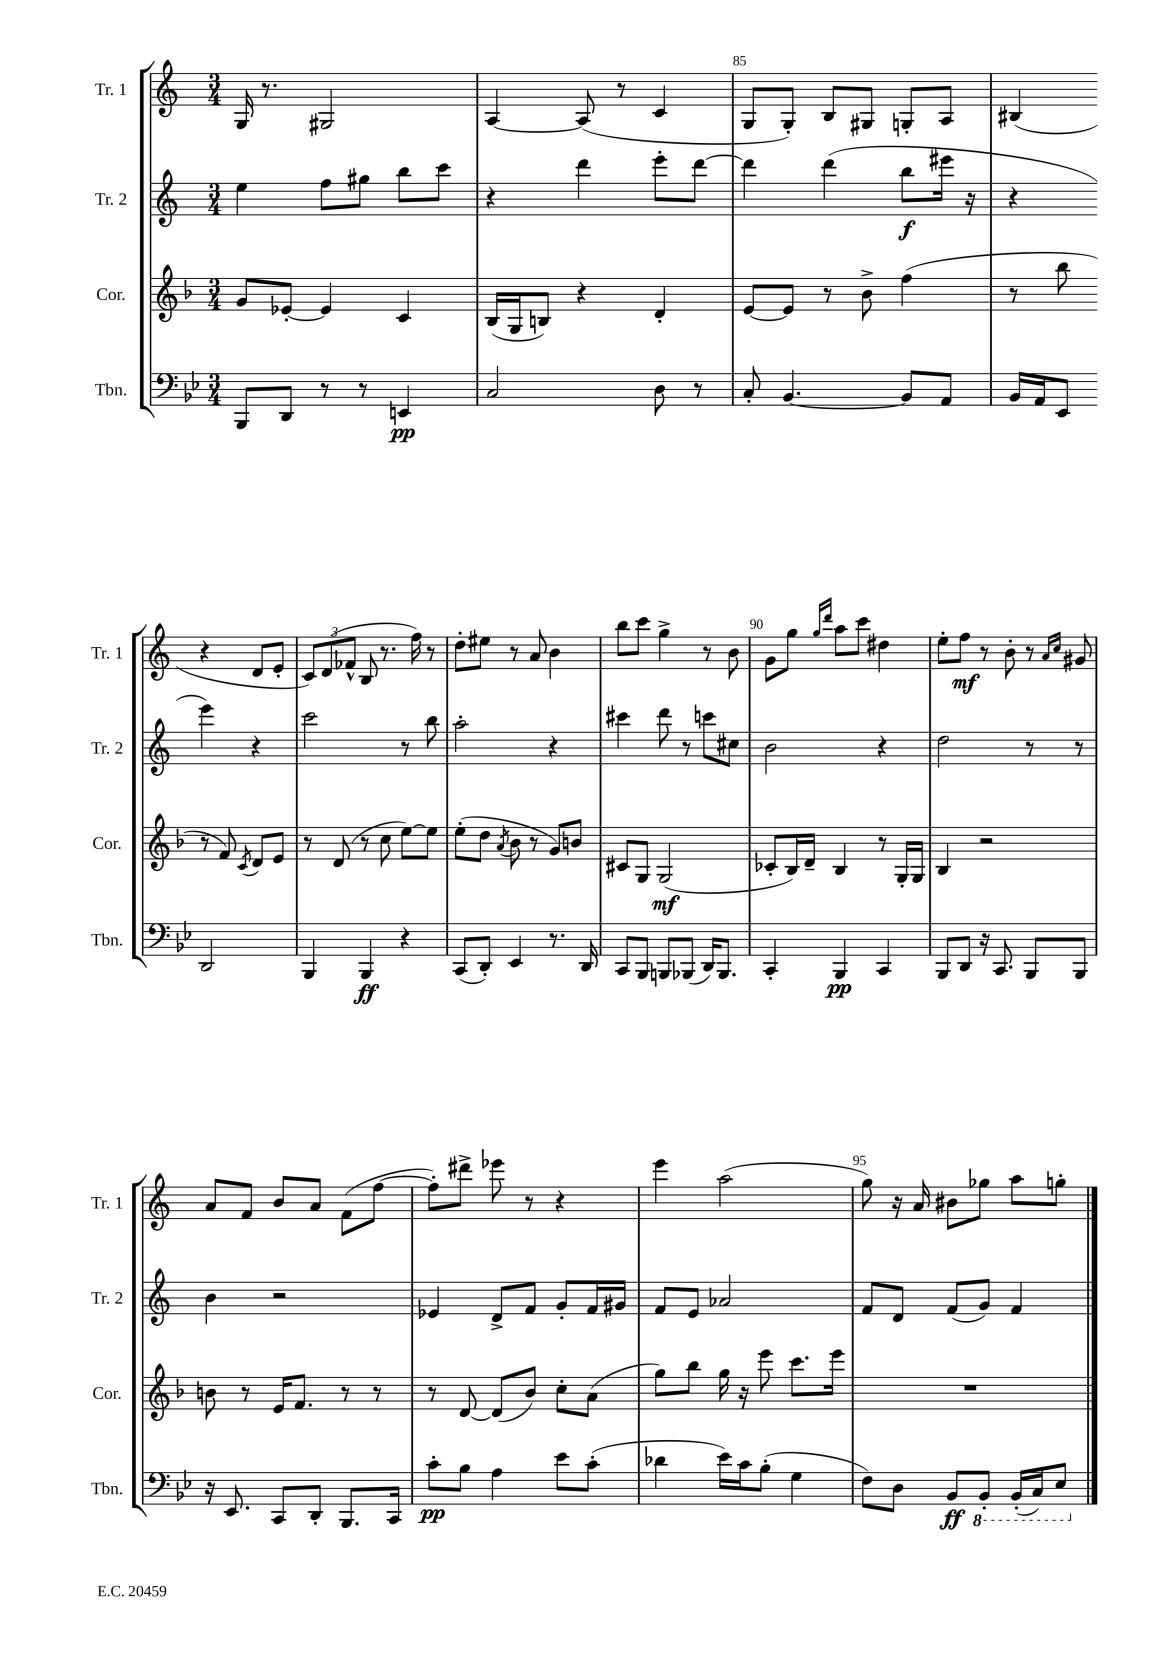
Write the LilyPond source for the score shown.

<<
\new StaffGroup <<
\new Staff = "s0" \with { instrumentName = "Tr. 1" shortInstrumentName = "Tr. 1" } {
    \clef treble \key c \major \numericTimeSignature \time 3/4
    \autoBeamOff g16 r8. gis2 |
    a4~ a8( r8 c'4 |
    g8[ g8]-.) b8[ gis8] g8[-. a8] |
    bis4( r4 d'8[ e'8]-. |
    \tuplet 3/2 { c'8[) d'8( fes'8]-^ } b8 r8. f''16) r8 |
    d''8[-. eis''8] r8 a'8 b'4 |
    b''8[ c'''8] g''4-> r8 b'8 |
    g'8[ g''8] \grace { g''16[ d'''16] } a''8[ c'''8] dis''4 |
    e''8[-. f''8]\mf r8 b'8-. r8 \grace { a'16[ c''16] } gis'8 |
    a'8[ f'8] b'8[ a'8] f'8[( f''8]~ |
    f''8[-.) dis'''8]-> ees'''8 r8 r4 |
    e'''4 a''2( |
    g''8) r16 a'16 bis'8[ ges''8] a''8[ g''8]-. \bar "|." |
}
\new Staff = "s1" \with { instrumentName = "Tr. 2" shortInstrumentName = "Tr. 2" } {
    \clef treble \key c \major \numericTimeSignature \time 3/4
    \autoBeamOff e''4 f''8[ gis''8] b''8[ c'''8] |
    r4 d'''4 e'''8[-. d'''8]~ |
    d'''4 d'''4( b''8[\f eis'''16] r16 |
    r4 e'''4) r4 |
    c'''2 r8 b''8 |
    a''2-. r4 |
    cis'''4 d'''8 r8 c'''8[ cis''8] |
    b'2 r4 |
    d''2 r8 r8 |
    b'4 r2 |
    ees'4 d'8[-> f'8] g'8[-. f'16 gis'16] |
    f'8[ e'8] aes'2 |
    f'8[ d'8] f'8[( g'8]) f'4 \bar "|." |
}
\new Staff = "s2" \with { instrumentName = "Cor." shortInstrumentName = "Cor." } {
    \clef treble \key f \major \numericTimeSignature \time 3/4
    \autoBeamOff g'8[ ees'8]~-. ees'4 c'4 |
    bes16[( g16 b8]) r4 d'4-. |
    e'8[~ e'8] r8 bes'8-> f''4( |
    r8 bes''8 r8 f'8) \acciaccatura { c'8 } d'8[ e'8] |
    r8 d'8( r8 c''8 e''8[~) e''8] |
    e''8[-.( d''8] \acciaccatura { a'8 } bes'8 r8 g'8[) b'8] |
    cis'8[ g8] g2\mf( |
    ces'8[-. bes16) d'16]-- bes4 r8 g16[-. g16] |
    bes4 r2 |
    b'8 r8 e'16[ f'8.] r8 r8 |
    r8 d'8~ d'8[( bes'8]) c''8[-. a'8]( |
    g''8[) bes''8] g''16 r16 e'''8 c'''8.[ e'''16] |
    R2. \bar "|." |
}
\new Staff = "s3" \with { instrumentName = "Tbn." shortInstrumentName = "Tbn." } {
    \clef bass \key bes \major \numericTimeSignature \time 3/4
    \autoBeamOff bes,,8[ d,8] r8 r8 e,4\pp |
    c2 d8 r8 |
    c8-. bes,4.~ bes,8[ a,8] |
    bes,16[ a,16 ees,8] d,2 |
    bes,,4 bes,,4\ff r4 |
    c,8[( d,8]-.) ees,4 r8. d,16 |
    c,8[ bes,,8] b,,8[ bes,,8]( d,16[) bes,,8.] |
    c,4-. bes,,4\pp c,4 |
    bes,,8[ d,8] r16 c,8. bes,,8[ bes,,8] |
    r16 ees,8. c,8[ d,8]-. bes,,8.[ c,16] |
    c'8[-.\pp bes8] a4 ees'8[ c'8]-.( |
    des'4 ees'16[) c'16 bes8]-.( g4 |
    f8[) d8] bes,8[\ff \ottava #-1 bes,,8]-. bes,,16[-.( c,16) ees,8] \ottava #0 \bar "|." |
}
>>
>>
\layout { \context { \Score currentBarNumber = #83 \override BarNumber.break-visibility = ##(#f #t #t) barNumberVisibility = #(every-nth-bar-number-visible 5) } }
